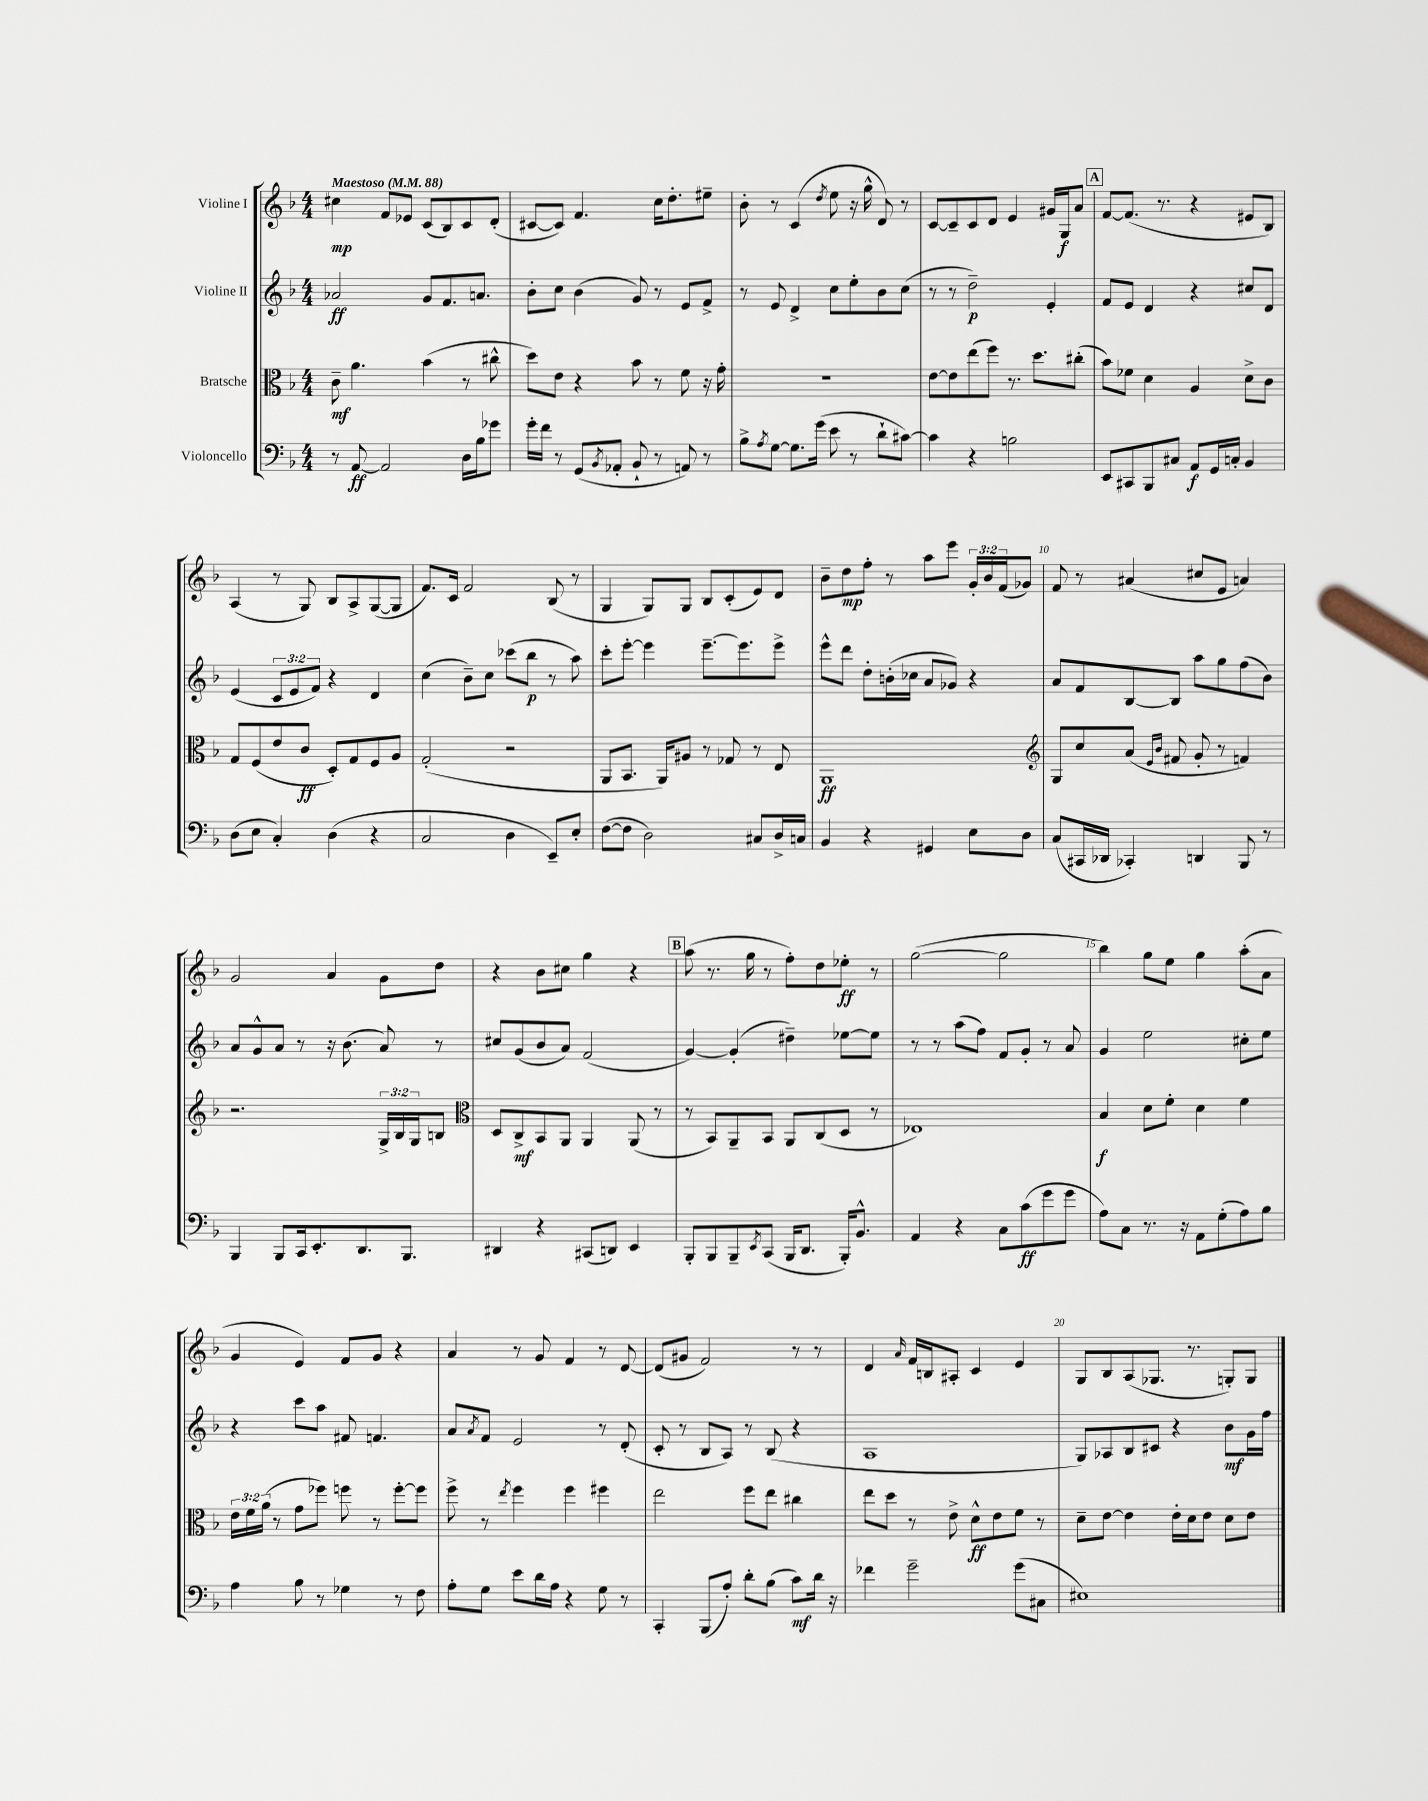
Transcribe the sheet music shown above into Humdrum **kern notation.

**kern	**kern	**kern	**kern
*staff4	*staff3	*staff2	*staff1
*clefF4	*clefC3	*clefG2	*clefG2
*k[b-]	*k[b-]	*k[b-]	*k[b-]
*M4/4	*M4/4	*M4/4	*M4/4
*MM88	*MM88	*MM88	*MM88
8r	8c~	2a-	4cc#
[8AA	4.a	.	.
2AA]	.	.	8f
.	.	.	8e-
.	(4b-	8g	(8c
.	.	8.f	8B-)
16D	8r	.	8c
16B-	.	8.a	.
8g-	8cc#^^	.	(8d'
=	=	=	=
16g'	8dd)	8b-'	[8c#
16f	.	.	.
8r	8e	8cc	8c#])
(8GG	4r	(4b-	4.f
8qBB-	.	.	.
8AA-'	.	.	.
8BB-`	8b-	8g)	.
8r	8r	8r	16cc
.	.	.	8.dd'
8AA)	8f	8e	.
8r	16r	8f^	8ee#~
.	16g'	.	.
=	=	=	=
8B-^	1r	8r	8b-'
8qA	.	.	.
[8G	.	8e	8r
8.G]	.	4d^	(4c
(16g	.	.	.
.	.	.	8qdd
8e	.	8cc	8ee
8r	.	8ee'	16r
.	.	.	16gg^^
8d`	.	8b-	8d)
[8c#)	.	(8cc	8r
=	=	=	=
4c#]	[8e	8r	[8c
.	8e]	8r	8c~]
4r	(8ee	2dd~)	8c
.	8ff)	.	8d
2B	8.r	.	4e
.	8.dd	.	.
.	.	4e'	16g#
.	.	.	16G
.	(8cc#'	.	8a
=	=	=	=
8EE	8b-)	8f	[8f
8CC#	8f-	8e	(8.f]
8BBB-	4d	4d	.
.	.	.	8.r
8C#	.	.	.
8AA	4A	4r	4r
16GG	.	.	.
16C'	.	.	.
4BB-	8d^	8cc#	8e#
.	8c	8d	8B-)
=	=	=	=
(8D	8G	(4e	(4A
8E	(8F	.	.
4C')	8e	12c	8r
.	.	12e	.
.	8c	.	8G)
.	.	12f)	.
(4D	8D')	4r	8B-
.	8G	.	8A^
4r	8F	4d	([8G
.	8A	.	8G]
=	=	=	=
2C	(2G'	(4cc	8.f)
.	.	.	16c
.	.	8b-~)	2f
.	.	8cc	.
4D	2r	(8ccc-	.
.	.	8bb-	.
8EE~)	.	8r	(8B-
8E'	.	8aa)	8r
=	=	=	=
([8F	8AA	8ccc'	4G
8F]	8.BB-	[8eee'	.
2D)	.	4eee]	8G)
.	16AA)	.	.
.	8A#	.	8G
.	8r	[8.eee~	8B-
.	8G-	.	(8c'
.	.	8.eee]	.
8C#	8r	.	8e)
16D^	8E	8eee^	8d
16C	.	.	.
=	=	=	=
4BB-	1AA	8eee^^	8b-~
.	.	8ddd	8dd
4r	.	8dd'	8ff'
.	.	(16b'	8r
.	.	16cc-	.
4GG#	.	8a	8aa
.	.	8g-)	8eee
8E	.	4r	24g'
.	.	.	24b-
.	.	.	(24f
8D	.	.	8g-)
=	=	=	=
*	*clefG2	*	*
(8C	8G	8a	8f
16CC#	8cc	8f	8r
16DD-	.	.	.
4CC-')	(8a	[8B-	(4a#
.	16qqe	.	.
.	16qqb-	.	.
.	8f#	8B-]	.
4DD	8g'	8aa	8cc#
.	8r	8gg	8e
8BBB-	4f)	(8ff	4a)
8r	.	8b-)	.
=	=	=	=
4BBB-	2.r	8a	2g
.	.	8g^^	.
8BBB-	.	8a	.
16CC	.	8r	.
8.EE'	.	.	.
.	.	16r	4a
.	.	(8.b-	.
8.DD	.	.	.
.	24G^	8a)	8g
.	24B-	.	.
8.BBB-	.	.	.
.	24G	.	.
.	8B	8r	8dd
=	=	=	=
*	*clefC3	*	*
4DD#	8D	8cc#	4r
.	8C^	(8g	.
4r	8BB-	8b-	8b-
.	8AA	8a)	8cc#
(8CC#	4AA	(2f	4gg
8DD)	.	.	.
4EE	(8AA	.	4r
.	8r	.	.
=	=	=	=
8BBB-'	8r	[4g)	(8aa
8BBB-	8BB-)	.	8.r
8BBB-~	8AA~	(4g']	.
.	.	.	16gg
8qEE	.	.	.
(8CC	8BB-	.	8r
16BBB-	8AA	4dd#~)	8ff')
8.DD	.	.	.
.	(8C	.	8dd
16BBB-')	8D	[8ee-	8ee-'
8.BB-^^	.	.	.
.	8r	8ee-]	8r
=	=	=	=
4AA	1E-)	8r	([2gg
.	.	8r	.
4r	.	(8aa	.
.	.	8ff)	.
8C	.	8f	2gg]
(8c	.	8g'	.
8g	.	8r	.
8g	.	8a	.
=	=	=	=
8A)	4B-	4g	4bb-)
8C	.	.	.
8.r	8d	2ee	8gg
.	8f'	.	8ee
16r	.	.	.
8AA	4d	.	4gg
(8G'	.	.	.
8A)	4f	8cc#'	(8aa'
8B-	.	8ee	8a
=	=	=	=
4A	24e	4r	4g
.	24f	.	.
.	(24a	.	.
.	8r	.	.
8B-	8g	8ccc	4e)
8r	8ff-)	8aa	.
4G-	8ff	8f#	8f
.	8r	4.f	8g
8r	[8ff'	.	4r
8F	8ff]	.	.
=	=	=	=
8A'	8ff^	8a	4a
.	.	8qa	.
8G	8r	8f	.
.	8qee	.	.
8e	4ff	2e	8r
16d	.	.	8g
16A	.	.	.
4r	4ff	.	4f
8G	4ff#	8r	8r
8r	.	(8d'	[8d
=	=	=	=
4CC'	2ee	8c'	(8d]
.	.	8r	8g#
(8BBB-	.	8B-	2f)
8A')	.	8A)	.
8d'	8ff	8r	.
(8B-	8ee	(8B-	.
8c)	4cc#	4r	8r
16d	.	.	8r
16r	.	.	.
=	=	=	=
4f-	8ee	1A	4d
.	8dd	.	.
.	.	.	16qqa
2g~	8r	.	16f
.	.	.	16B
.	8e^	.	8A#'
.	8d^^	.	4c
.	8e	.	.
(8g	8f	.	4e
8C#	8r	.	.
=	=	=	=
1E#)	8d~	8G)	8G
.	[8e	8A-	8B-
.	4e]	8B-	(8A
.	.	8c#	8.G-
.	16e'	4r	.
.	16d	.	8.r
.	8e	.	.
.	8d	8b-	8G')
.	8e	16g	8G
.	.	16ff	.
==	==	==	==
*-	*-	*-	*-
